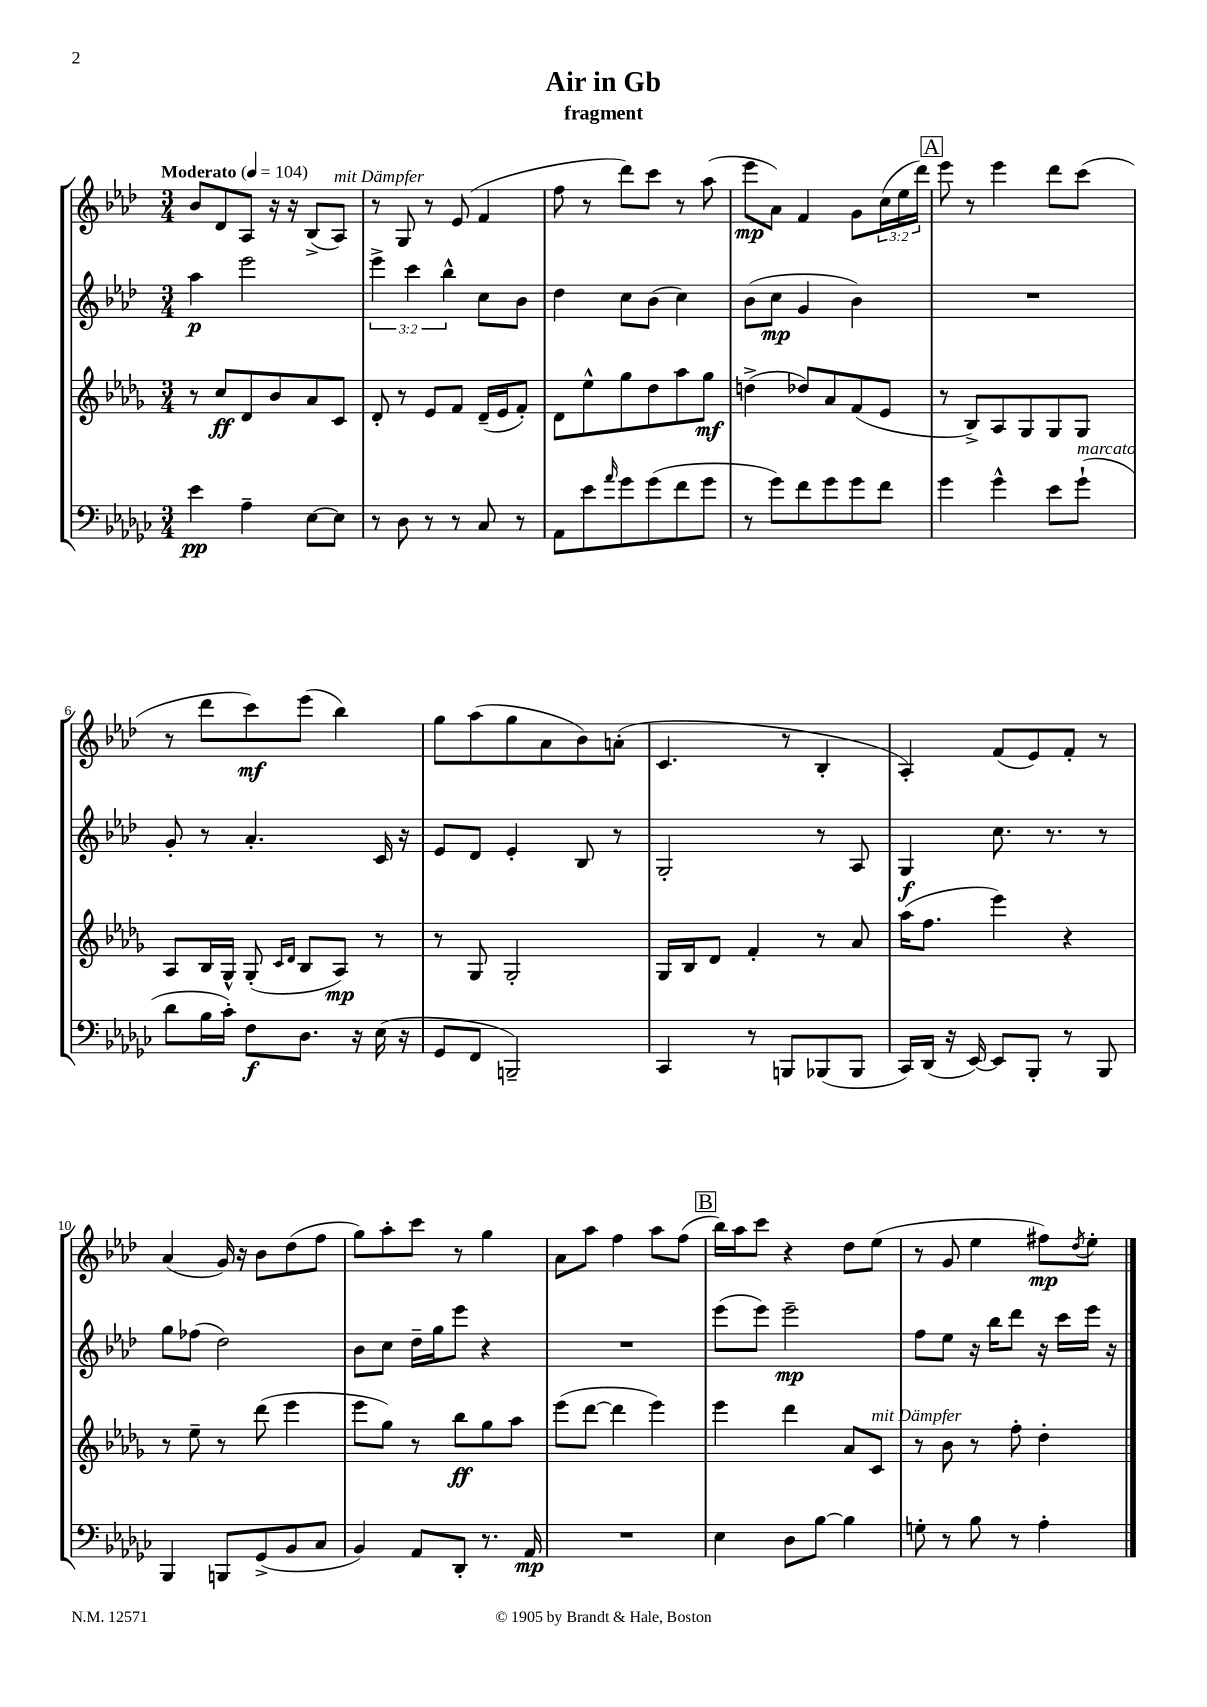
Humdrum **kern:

**kern	**dynam	**kern	**dynam	**kern	**dynam	**kern	**dynam
*part4	*part4	*part3	*part3	*part2	*part2	*part1	*part1
*staff4	*staff4	*staff3	*staff3	*staff2	*staff2	*staff1	*staff1
*clefF4	*	*clefG2	*	*clefG2	*	*clefG2	*
*k[b-e-a-d-g-c-]	*	*k[b-e-a-d-g-]	*	*k[b-e-a-d-]	*	*k[b-e-a-d-]	*
*M3/4	*	*M3/4	*	*M3/4	*	*M3/4	*
*MM104	*	*MM104	*	*MM104	*	*MM104	*
=1	=1	=1	=1	=1	=1	=1	=1
!	!	!	!	!	!	!LO:TX:a:B:t=Moderato	!
4e-\	pp	8r	.	4aa-\	p	8b-/L	.
.	.	8cc/L	ff	.	.	8d-/	.
4A-~\	.	8d-/	.	2eee-\	.	8A-/J	.
.	.	8b-/	.	.	.	16r	.
.	.	.	.	.	.	16r	.
[8E-\L	.	8a-/	.	.	.	(8B-^/L	.
!	!	!	!	!	!	!LO:TX:a:i:t=mit Dämpfer	!
8E-\J]	.	8c/J	.	.	.	8A-/J)	.
=2	=2	=2	=2	=2	=2	=2	=2
8r	.	8d-'/	.	6eee-^\	.	8r	.
8D-\	.	8r	.	.	.	8G/	.
.	.	.	.	6ccc\	.	.	.
8r	.	8e-/L	.	.	.	8r	.
.	.	.	.	6bb-^^\	.	.	.
8r	.	8f/J	.	.	.	(8e-/	.
8C-/	.	(16d-~/LL	.	8cc\L	.	4f/	.
.	.	16e-/J	.	.	.	.	.
8r	.	8f'/J)	.	8b-\J	.	.	.
=3	=3	=3	=3	=3	=3	=3	=3
8AA-\L	.	8d-\L	.	4dd-\	.	8ff\	.
8e-\	.	8ee-^^\	.	.	.	8r	.
16qqa-/	.	.	.	.	.	.	.
8g-\	.	8gg-\	.	8cc\L	.	8ddd-\L)	.
(8g-\	.	8dd-\	.	(8b-\J	.	8ccc\J	.
8f\	.	8aa-\	.	4cc\)	.	8r	.
8g-\J	.	8gg-\J	mf	.	.	(8aa-\	.
=4	=4	=4	=4	=4	=4	=4	=4
8r	.	(4ddn^\	.	(8b-\L	.	8eee-\L	mp
8g-\L)	.	.	.	8cc\J	mp	8a-\J)	.
8f\	.	8dd-X/L)	.	4g/	.	4f/	.
8g-\	.	8a-/	.	.	.	.	.
8g-\	.	(8f/	.	4b-\)	.	8g\L	.
8f\J	.	8e-/J	.	.	.	(24cc\L	.
.	.	.	.	.	.	24ee-\	.
.	.	.	.	.	.	24ddd-\JJ)	.
!!LO:REH:place=s1:t=A
=5	=5	=5	=5	=5	=5	=5	=5
4g-\	.	8r	.	2.r	.	8eee-\	.
.	.	8B-^/L)	.	.	.	8r	.
4g-^^\	.	8A-/	.	.	.	4eee-\	.
.	.	8G-/	.	.	.	.	.
8e-\L	.	8G-/	.	.	.	8ddd-\L	.
!LO:TX:a:i:t=marcato	!	!	!	!	!	!	!
(8g-`\J	.	8G-/J	.	.	.	(8ccc\J	.
!!LO:LB:g=z
=6	=6	=6	=6	=6	=6	=6	=6
8d-\L	.	8A-/L	.	8g'/	.	8r	.
16B-\L	.	16B-/L	.	8r	.	8ddd-\L	.
16c-'\JJ)	.	16G-^^/JJ	.	.	.	.	.
8F\L	f	(8G-'/	.	4.a-'/	.	8ccc\)	mf
.	.	16qqc/LL	.	.	.	.	.
.	.	16qqd-/JJ	.	.	.	.	.
8.D-\J	.	8B-/L	.	.	.	(8eee-\J	.
.	.	8A-/J)	mp	.	.	4bb-\)	.
16r	.	.	.	.	.	.	.
(16E-\	.	8r	.	16c/	.	.	.
16r	.	.	.	16r	.	.	.
=7	=7	=7	=7	=7	=7	=7	=7
8GG-/L	.	8r	.	8e-/L	.	8gg\L	.
8FF/J	.	8G-/	.	8d-/J	.	(8aa-\	.
2BBBn~/)	.	2G-'/	.	4e-'/	.	8gg\	.
.	.	.	.	.	.	8a-\	.
.	.	.	.	8B-/	.	8b-\)	.
.	.	.	.	8r	.	(8an'\J	.
=8	=8	=8	=8	=8	=8	=8	=8
4CC-/	.	16G-/LL	.	2G'/	.	4.c/	.
.	.	16B-/J	.	.	.	.	.
.	.	8d-/J	.	.	.	.	.
8r	.	4f'/	.	.	.	.	.
8BBBn/L	.	.	.	.	.	8r	.
(8BBB-X/	.	8r	.	8r	.	4B-'/	.
8BBB-/J	.	8a-/	.	8A-/	.	.	.
=9	=9	=9	=9	=9	=9	=9	=9
16CC-/LL)	.	(16aa-\KL	.	4G/	f	4A-'/)	.
(16DD-/JJ	.	8.ff\J	.	.	.	.	.
16r	.	.	.	.	.	.	.
[16EE-/)	.	.	.	.	.	.	.
8EE-/L]	.	4eee-\)	.	8.cc\	.	(8f/L	.
8BBB-'/J	.	.	.	.	.	8e-/)	.
.	.	.	.	8.r	.	.	.
8r	.	4r	.	.	.	8f'/J	.
8BBB-/	.	.	.	8r	.	8r	.
!!LO:LB:g=z
=10	=10	=10	=10	=10	=10	=10	=10
4BBB-/	.	8r	.	8gg\L	.	(4a-/	.
.	.	8ee-~\	.	(8ff-X\J	.	.	.
8BBBn/L	.	8r	.	2dd-\)	.	16g/)	.
.	.	.	.	.	.	16r	.
(8GG-^/	.	(8ddd-\	.	.	.	8b-\L	.
8BB-/	.	4eee-\	.	.	.	(8dd-\	.
8C-/J	.	.	.	.	.	8ff\J	.
=11	=11	=11	=11	=11	=11	=11	=11
4BB-/)	.	8eee-\L	.	8b-\L	.	8gg\L)	.
.	.	8gg-\J)	.	8cc\J	.	8aa-'\	.
8AA-/L	.	8r	.	16dd-~\LL	.	8ccc\J	.
.	.	.	.	16gg\J	.	.	.
8DD-'/J	.	8bb-\L	ff	8eee-\J	.	8r	.
8.r	.	8gg-\	.	4r	.	4gg\	.
.	.	8aa-\J	.	.	.	.	.
16AA-/	mp	.	.	.	.	.	.
=12	=12	=12	=12	=12	=12	=12	=12
2.r	.	(8eee-\L	.	2.r	.	8a-\L	.
.	.	[8ddd-\J	.	.	.	8aa-\J	.
.	.	4ddd-\]	.	.	.	4ff\	.
.	.	4eee-\)	.	.	.	8aa-\L	.
.	.	.	.	.	.	(8ff\J	.
!!LO:REH:place=s1:t=B
=13	=13	=13	=13	=13	=13	=13	=13
4E-\	.	4eee-\	.	(8eee-\L	.	16bb-\LL)	.
.	.	.	.	.	.	16aa-\J	.
.	.	.	.	8eee-\J)	.	8ccc\J	.
8D-\L	.	4ddd-\	.	2eee-~\	mp	4r	.
[8B-\J	.	.	.	.	.	.	.
4B-\]	.	8a-/L	.	.	.	8dd-\L	.
!	!	!LO:TX:a:i:t=mit Dämpfer	!	!	!	!	!
.	.	8c/J	.	.	.	(8ee-\J	.
=14	=14	=14	=14	=14	=14	=14	=14
8Gn'\	.	8r	.	8ff\L	.	8r	.
8r	.	8b-\	.	8ee-\J	.	8g/	.
8B-\	.	8r	.	16r	.	4ee-\	.
.	.	.	.	16bb-\KL	.	.	.
8r	.	8ff'\	.	8ddd-\J	.	.	.
4A-'\	.	4dd-'\	.	16r	.	8ff#X\L)	mp
.	.	.	.	16ccc\LL	.	.	.
.	.	.	.	.	.	8qdd-/	.
.	.	.	.	16eee-\JJ	.	8ee-'\J	.
.	.	.	.	16r	.	.	.
==	==	==	==	==	==	==	==
*-	*-	*-	*-	*-	*-	*-	*-
